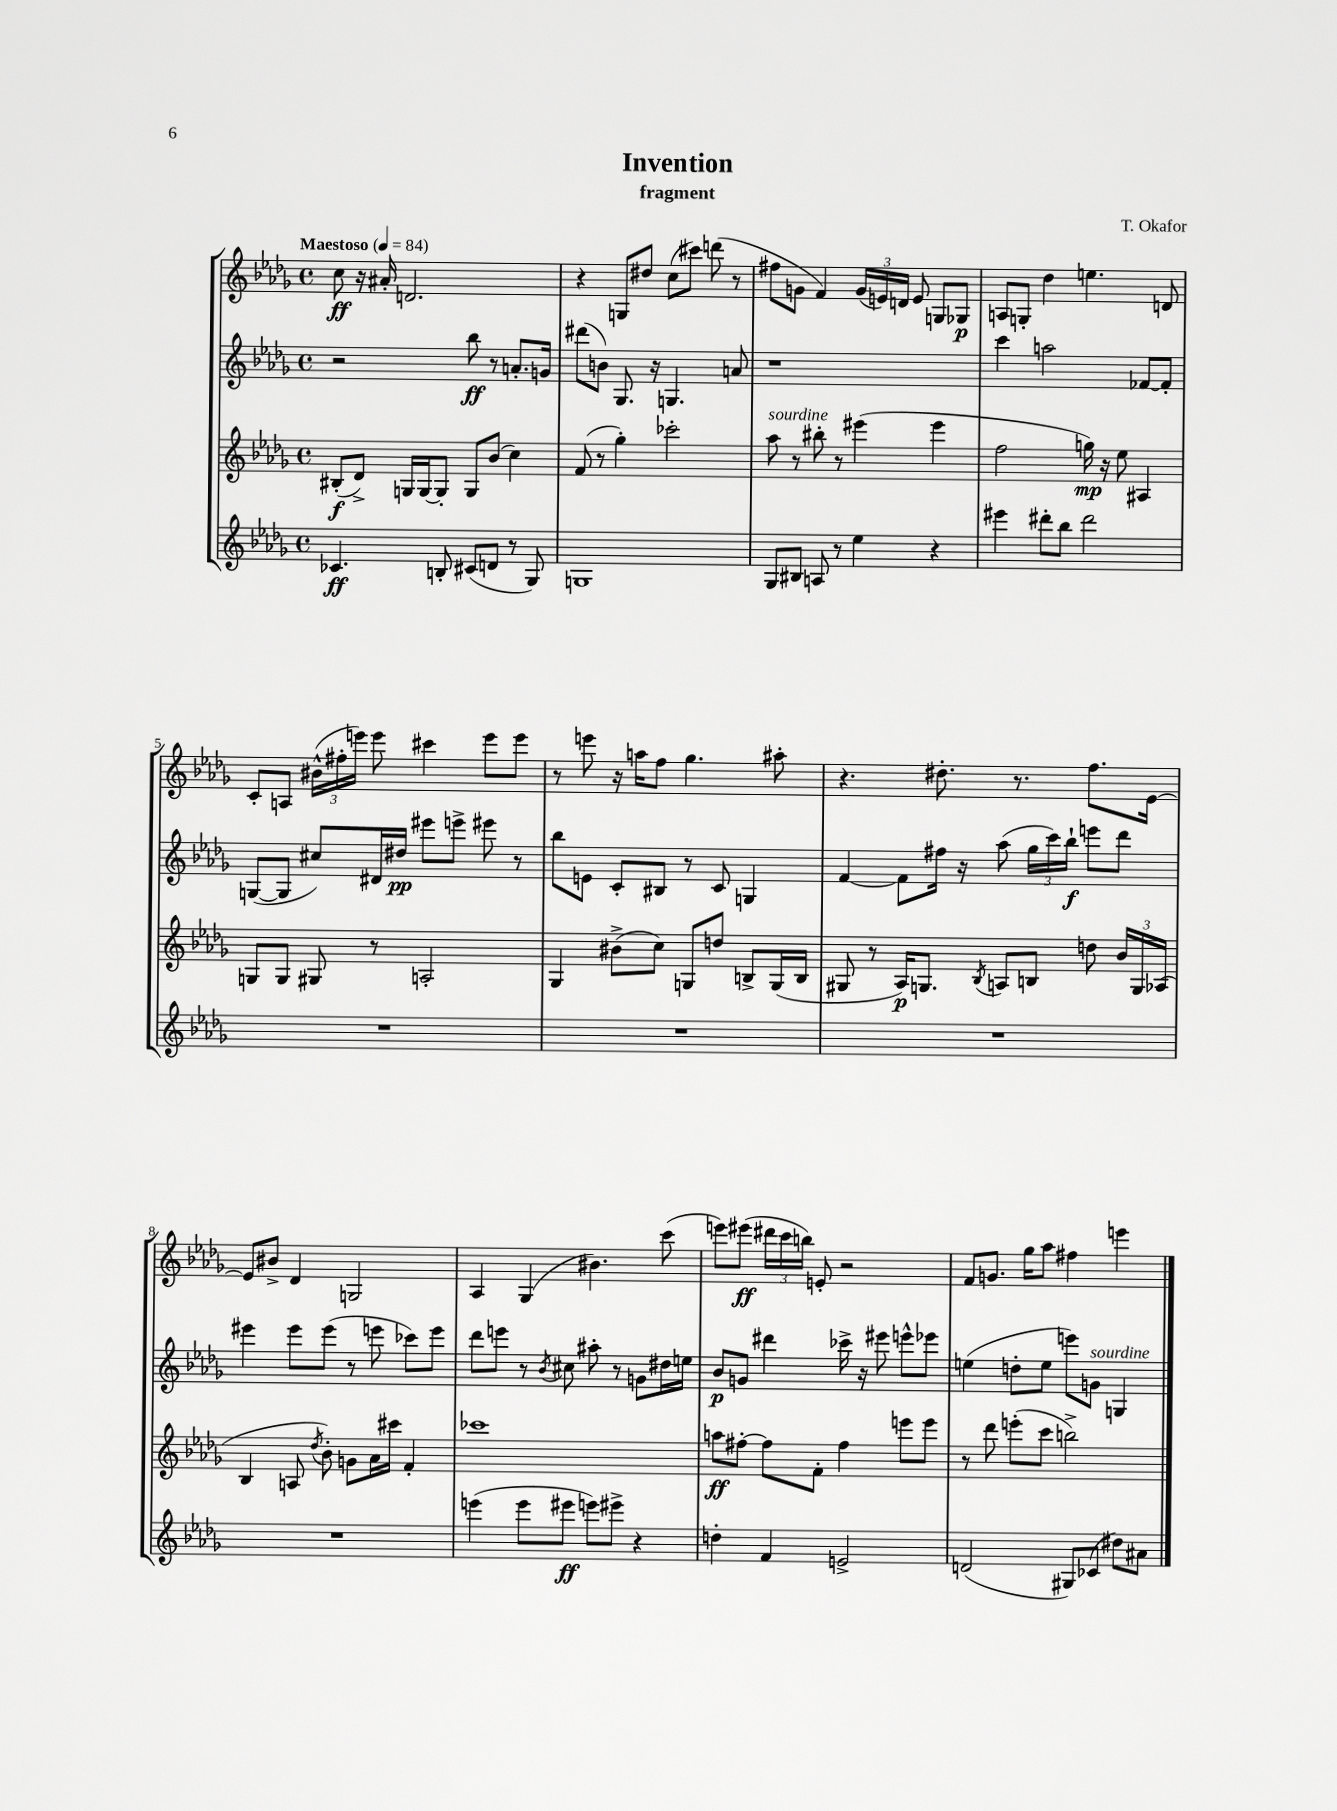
\header { title = "Invention" composer = "T. Okafor" subtitle = "fragment" }
<<
\new StaffGroup <<
\new Staff = "s0" {
    \clef treble \key des \major \defaultTimeSignature \time 4/4 \tempo "Maestoso" 4 = 84
    \autoBeamOff c''8\ff r16 ais'16-. d'2. |
    r4 g8[ dis''8] c''8[( cis'''8]) d'''8( r8 |
    fis''8[ g'8] f'4) \tuplet 3/2 { g'16[( e'16) d'16] } e'8 g8[ ges8]\p |
    a8[ g8]-. des''4 e''4. d'8 |
    c'8[-. a8] \tuplet 3/2 { bis'16[-^( fis''16-. e'''16]) } e'''8 cis'''4 e'''8[ e'''8] |
    r8 e'''8 r16 a''16[ f''8] ges''4. ais''8-. |
    r4. dis''8.-. r8. f''8.[ ees'16]~ |
    ees'8[ bis'8]-> des'4 g2 |
    aes4 ges4( bis'4.) c'''8( |
    e'''8[) eis'''8]\ff( \tuplet 3/2 { dis'''16[ c'''16 b''16]) } e'8-. r2 |
    f'8[ g'8.] ges''16[ aes''8] fis''4 e'''4 \bar "|." |
}
\new Staff = "s1" {
    \clef treble \key des \major \defaultTimeSignature \time 4/4
    \autoBeamOff r2 bes''8\ff r8 a'8.[-. g'16] |
    dis'''8[( b'8]) ges8. r16 g4. a'8 |
    r1 |
    c'''4 a''2 fes'8[~ fes'8]-. |
    g8[~( g8] cis''8[) dis'16 dis''16]\pp eis'''8[ e'''8]-> eis'''8 r8 |
    bes''8[ e'8] c'8[-. bis8] r8 c'8 g4 |
    f'4~ f'8[ fis''16] r16 aes''8( \tuplet 3/2 { ges''16[ c'''16) bes''16]-!\f } e'''8[ des'''8] |
    eis'''4 eis'''8[ eis'''8]( r8 e'''8 ces'''8[) e'''8] |
    des'''8[ e'''8] r8 \acciaccatura { bes'8 } cis''8 ais''8-. r8 g'8[ dis''16 e''16] |
    bes'8[\p g'8] dis'''4 ces'''16-> r16 eis'''8 e'''8[-^ ees'''8] |
    e''4( d''8[-. e''8] e'''8[) g'8]^\markup { \italic "sourdine" } g4 \bar "|." |
}
\new Staff = "s2" {
    \clef treble \key des \major \defaultTimeSignature \time 4/4
    \autoBeamOff bis8[-.\f( des'8]->) g16[ g16~ g8]-. g8[ bes'8]( c''4) |
    f'8( r8 ges''4-.) ces'''2-. |
    aes''8^\markup { \italic "sourdine" } r8 bis''8-. r8 eis'''4( eis'''4 |
    f''2 g''16\mp) r16 ees''8 ais4 |
    g8[ g8] gis8 r8 a2-. |
    ges4 bis'8[->( c''8]) g8[ d''8] b8[-> g16( b16] |
    gis8 r8 aes16[\p) g8.] \acciaccatura { bes8 } a8[ b8] d''8 \tuplet 3/2 { bes'16[ g16 aes16]( } |
    bes4 a8 \acciaccatura { des''8 } bes'8-.) g'8[ aes'16 cis'''16] f'4-. |
    ces'''1 |
    a''8[\ff fis''8]~-. fis''8[ f'8]-. fis''4 e'''8[ e'''8] |
    r8 des'''8 e'''8[-.( c'''8] b''2->) \bar "|." |
}
\new Staff = "s3" {
    \clef treble \key des \major \defaultTimeSignature \time 4/4
    \autoBeamOff ces'4.\ff b8-. cis'8[( d'8] r8 ges8) |
    g1 |
    ges8[ bis8] a8 r8 ees''4 r4 |
    eis'''4 dis'''8[-. bes''8] dis'''2 |
    R1 |
    R1 |
    R1 |
    R1 |
    e'''4( e'''8[ eis'''8]\ff e'''8[) eis'''8]-> r4 |
    d''4-. f'4 e'2-> |
    d'2( gis8[) ces'8]( dis''8[) ais'8] \bar "|." |
}
>>
>>
